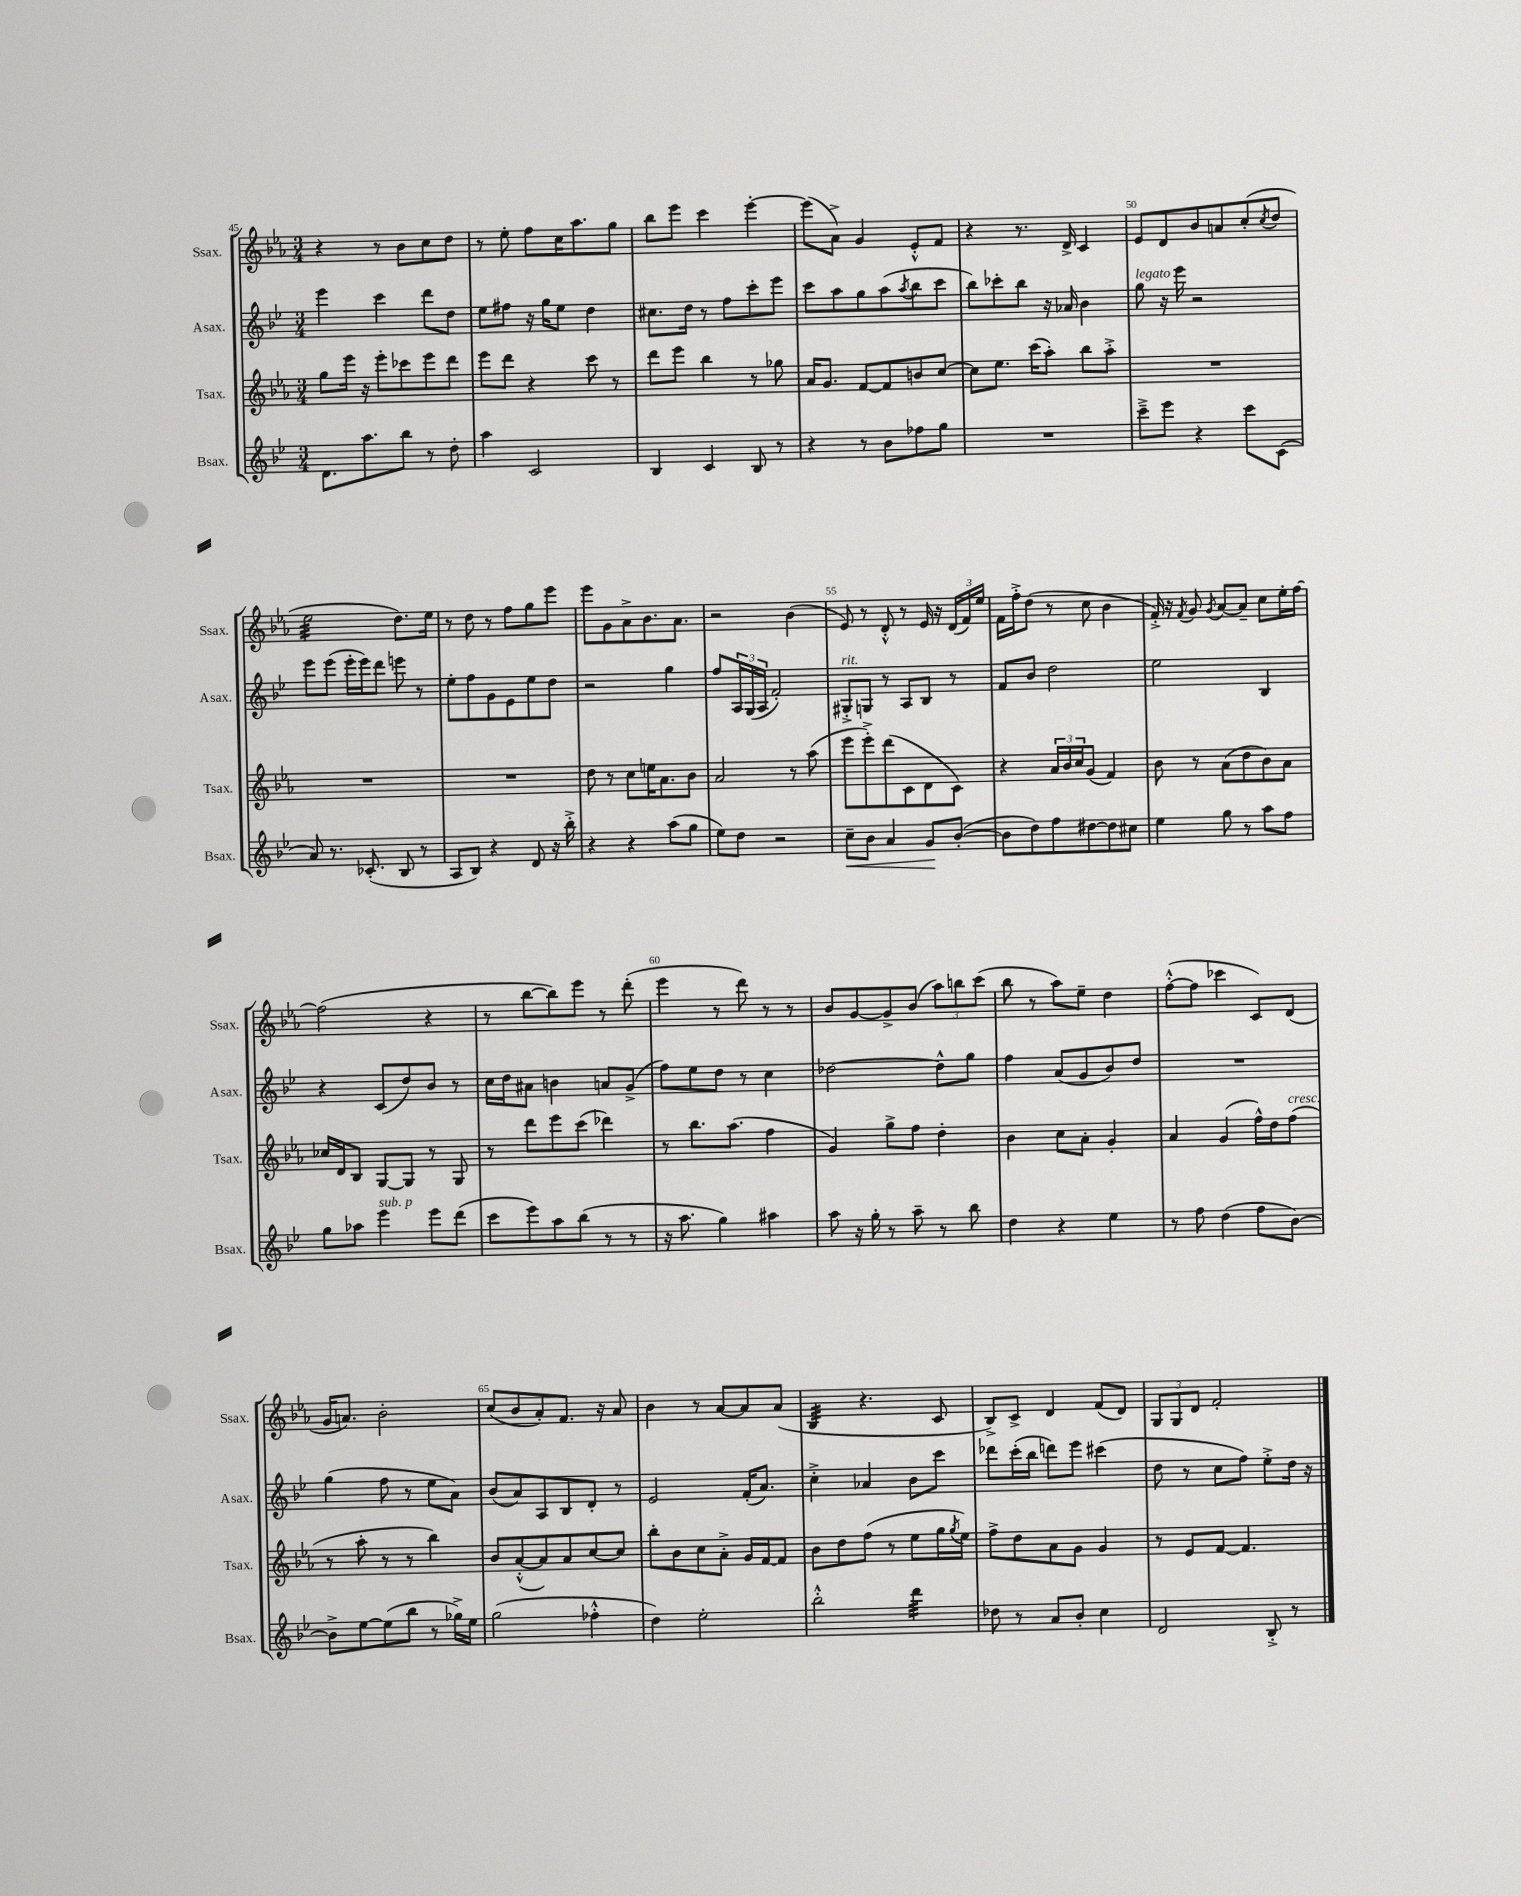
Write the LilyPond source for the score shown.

<<
\new StaffGroup <<
\new Staff = "s0" \with { instrumentName = "Ssax." shortInstrumentName = "Ssax." } {
    \clef treble \key ees \major \numericTimeSignature \time 3/4
    r4 r8 bes'8 c''8 d''8 |
    r8 ees''8-. f''8 c''16 aes''8. g''8 |
    bes''8 ees'''8 c'''4 ees'''4~-. |
    ees'''8( aes'8->) g'4 ees'8-.-^ f'8 |
    r4 r8. d'16-> c'4 |
    ees'8 d'8 bes'8 a'8 c''8-.( \acciaccatura { c''8 } d''8 |
    ees''2:32 d''8.) ees''16 |
    r8 d''8 r8 f''8 g''8 ees'''8 |
    ees'''8 g'8 aes'8-> bes'8. aes'8. |
    r2 bes'4( |
    ees'8) r8 d'8-.-^ r8 ees'16 r16 \tuplet 3/2 { d'16( f'16) ees''16 } |
    f'16 f''16-.-> d''8( r8 c''8 bes'4 |
    f'16-.->) r16 \acciaccatura { f'8 } g'8 \acciaccatura { g'8 } aes'8~ aes'8-- c''8 ees''16-. f''16~ |
    f''2( r4 |
    r8 bes''8~ bes''8) ees'''8 r8 d'''8-.( |
    ees'''4 r8 d'''8) r8 r8 |
    bes'8 g'8~ g'8-> bes'8( \tuplet 3/2 { aes''8) b''8 c'''8( } |
    bes''8 r8 aes''8) ees''8-- d''4 |
    f''8~-.-^( f''8 ces'''4 c'8) d'8( |
    g'16 a'8.) bes'2-. |
    c''8( bes'8 aes'8-.) f'8. r16 aes'8 |
    bes'4 r8 aes'8~ aes'8 aes'8( |
    bes4:32 r4. c'8 |
    bes8->) c'8-> d'4 f'8( d'8) |
    \tuplet 3/2 { g8 g8 d'8 } f'2-. \bar "|." |
}
\new Staff = "s1" \with { instrumentName = "Asax." shortInstrumentName = "Asax." } {
    \clef treble \key bes \major \numericTimeSignature \time 3/4
    ees'''4 c'''4 d'''8 d''8 |
    ees''8 fis''8 r16 g''16 ees''8 d''4 |
    cis''8. d''16 r8 f''8 c'''8-. ees'''8 |
    c'''8 a''8 g''8 a''8( \acciaccatura { a''8 } bes''8 c'''8 |
    bes''8) ces'''8-. bes''8 r16 aes'16 bes'4 |
    g''8^\markup { \italic "legato" } r16 ees'''16 r2 |
    ees'''8 ees'''8( ees'''16-. ees'''16) d'''8 e'''8 r8 |
    ees''8-. f''8 g'8 ees'8 ees''8 d''8 |
    r2 g''4 |
    f''8 \tuplet 3/2 { a16 g16( a16 } f'2-.) |
    gis8-.->^\markup { \italic "rit." } g8 r8 a8 bes8 r8 |
    f'8 bes'8 d''2 |
    ees''2 bes4 |
    r4 c'8( d''8) bes'8 r8 |
    c''16 d''16 ais'8 b'4 a'8 g'8->( |
    f''8) ees''8 d''8 r8 c''4 |
    des''2~ des''8-^ g''8 |
    f''4 a'8( g'8 bes'8) d''8 |
    R2. |
    g''4( f''8 r8 ees''8 a'8) |
    bes'8( a'8) a8 bes8 d'8-. r8 |
    ees'2 f'16-.( a'8.) |
    c''4-.-> aes'4 bes'8 c'''8 |
    des'''8 c'''16-.( bes''16 d'''8) ees'''8 cis'''4( |
    d''8 r8 c''8 f''8) ees''8-.-> d''16 r16 \bar "|." |
}
\new Staff = "s2" \with { instrumentName = "Tsax." shortInstrumentName = "Tsax." } {
    \clef treble \key ees \major \numericTimeSignature \time 3/4
    g''8 ees'''16 r16 ees'''8-. ces'''8 ees'''8 d'''8 |
    ees'''8 d'''8 r4 c'''8 r8 |
    d'''8 ees'''8 bes''4 r8 ges''8 |
    aes'16 g'8. f'8~ f'8 b'8 c''8~ |
    c''8 ees''8. c'''16( aes''8-.) bes''8 aes''8-.-> |
    R2. |
    R2. |
    R2. |
    d''8 r8 c''8 e''16 aes'8. bes'8 |
    aes'2 r8 aes''8( |
    ees'''8 ees'''8-.->) d'''8( c'8 d'8 c'8) |
    r4 \tuplet 3/2 { aes'16 bes'16 c''16 } g'8( f'4) |
    bes'8 r8 aes'8( d''8 bes'8) aes'8 |
    ces''16 d'16 bes8 g8~ g8 r8 g8 |
    r8 d'''8 ees'''8 c'''8( des'''4) |
    r8 bes''8. aes''8.( f''4 |
    g'4) g''8-> f''8 d''4-. |
    bes'4 c''8 aes'8-. g'4-. |
    aes'4 g'4( f''16-^) d''16 f''8^\markup { \italic "cresc." }( |
    r8 aes''8-. r8 r8 bes''4) |
    bes'8 aes'8~-.-^( aes'8) aes'8 c''8~ c''8 |
    bes''8-. bes'8 c''8 aes'8-.-> g'16 f'16~ f'8 |
    bes'8 d''8 f''8( r8 ees''8 g''16 \acciaccatura { g''8 } ees''16) |
    f''8-> d''8 aes'8 g'8 g'4 |
    r8 ees'8 f'8~ f'4. \bar "|." |
}
\new Staff = "s3" \with { instrumentName = "Bsax." shortInstrumentName = "Bsax." } {
    \clef treble \key bes \major \numericTimeSignature \time 3/4
    d'8. a''8. bes''8 r8 d''8-. |
    a''4 c'2 |
    bes4 c'4 bes8 r8 |
    r4 r8 bes'8 fes''8 g''8 |
    R2. |
    c'''8---> ees'''8 r4 c'''8 c'8( |
    a'8) r8. ces'8.-.( bes8 r8 |
    a8 bes8) r4 d'8 r16 bes''16-.-> |
    r4 r4 a''8( g''8 |
    ees''8) d''8 r2 |
    c''8--\< bes'8 a'4 g'8\! bes'8~-.( |
    bes'8 d''8) f''8 dis''8~ dis''8 cis''8 |
    ees''4 g''8 r8 a''8 f''8 |
    g''8 aes''8 ees'''4^\markup { \italic "sub. p" } ees'''8 d'''8( |
    c'''8 ees'''8) a''8 bes''8( r8 r8 |
    r16 a''8. g''4) ais''4 |
    a''8 r16 g''16-. r8 a''8-- r8 bes''8 |
    d''4 r4 ees''4 |
    r8 f''8 d''4( f''8 bes'8~) |
    bes'8-> ees''8~ ees''8( bes''8 r8 ges''16->) ees''16 |
    g''2( fes''4-.-^ |
    d''4) ees''2-. |
    bes''2-.-^ d'''4:32 |
    des''8 r8 a'8 bes'8-. c''4 |
    d'2 bes8-.-> r8 \bar "|." |
}
>>
>>
\layout { \context { \Score currentBarNumber = #45 \override BarNumber.break-visibility = ##(#f #t #t) barNumberVisibility = #(every-nth-bar-number-visible 5) } }
